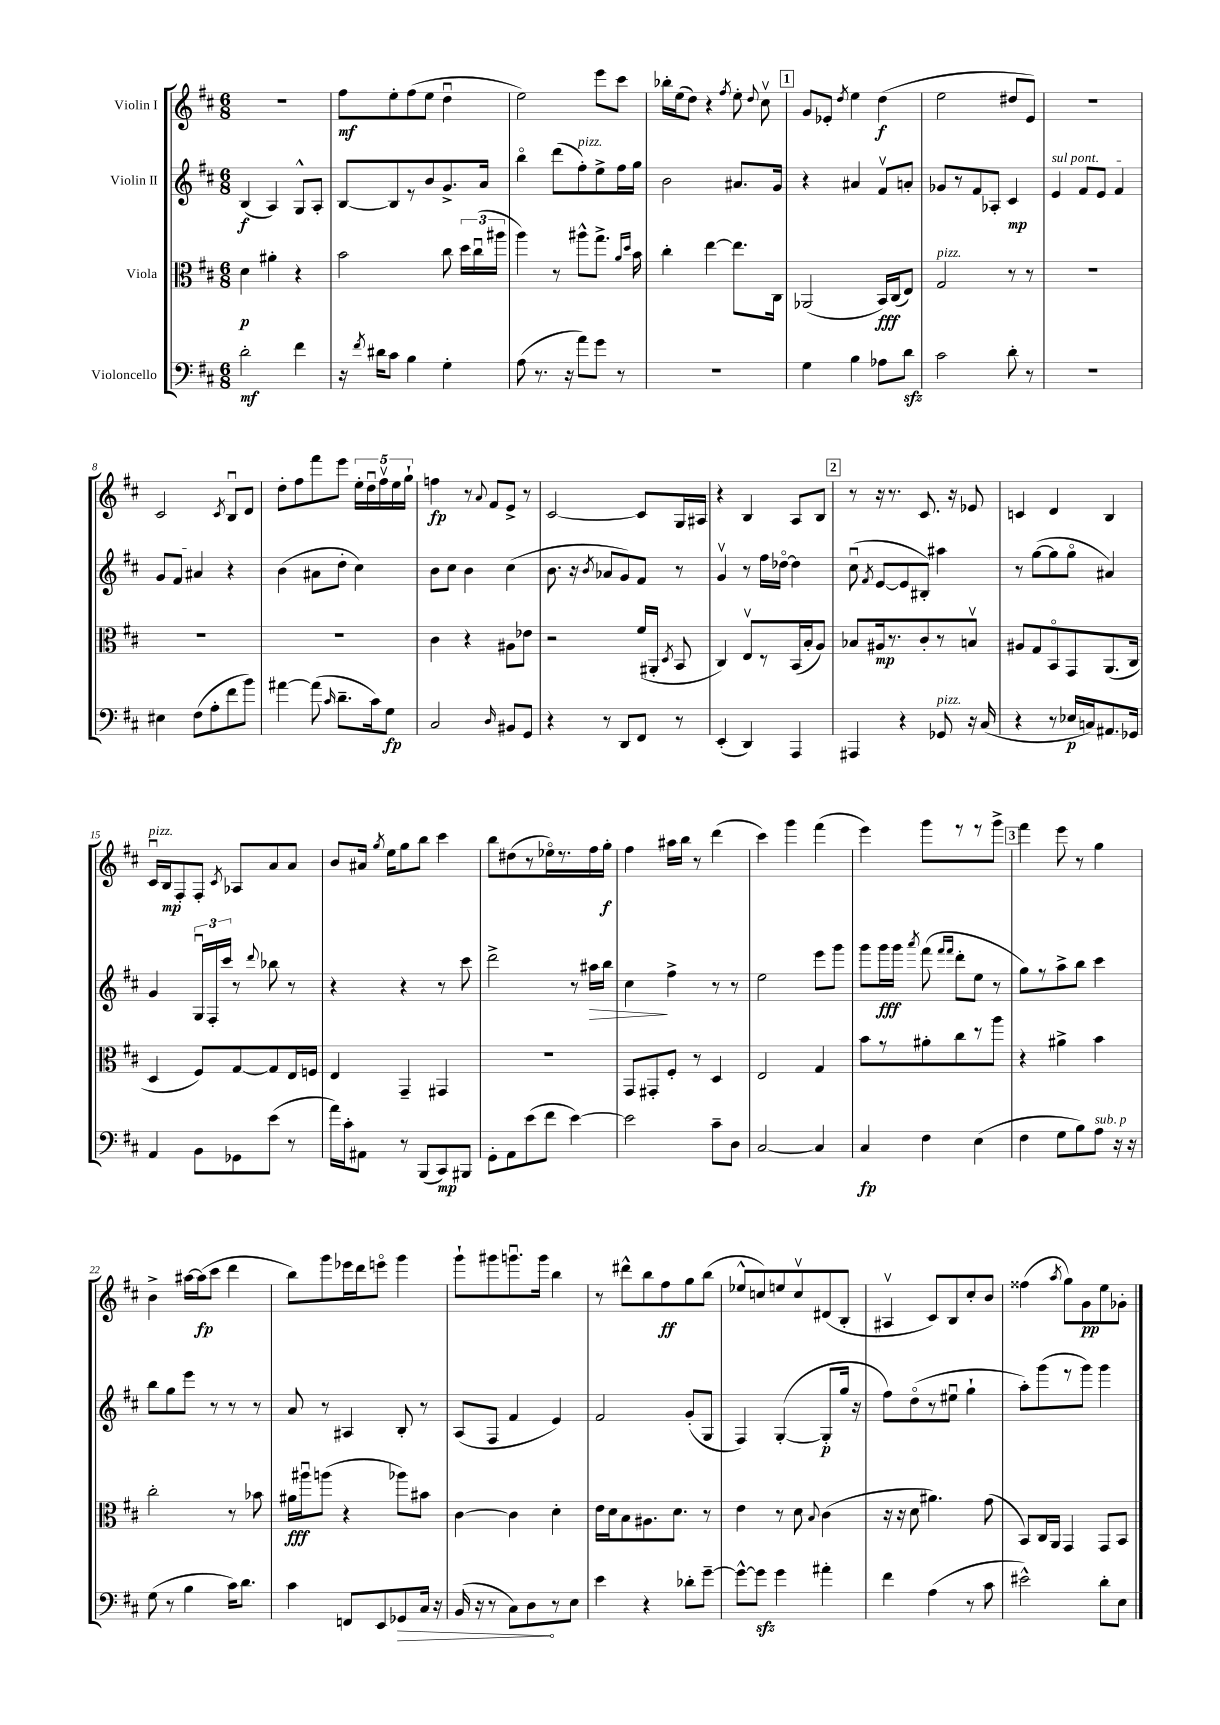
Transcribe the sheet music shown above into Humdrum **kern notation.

**kern	**dynam	**kern	**dynam	**kern	**dynam	**kern	**dynam
*part4	*part4	*part3	*part3	*part2	*part2	*part1	*part1
*staff4	*staff4	*staff3	*staff3	*staff2	*staff2	*staff1	*staff1
*I"Violoncello	*	*I"Viola	*	*I"Violin II	*	*I"Violin I	*
*clefF4	*	*clefC3	*	*clefG2	*	*clefG2	*
*k[f#c#]	*	*k[f#c#]	*	*k[f#c#]	*	*k[f#c#]	*
*M6/8	*	*M6/8	*	*M6/8	*	*M6/8	*
=1	=1	=1	=1	=1	=1	=1	=1
2d'\	mf	4d\	p	(4B/	f	2.r	.
.	.	4a#X'\	.	4A/)	.	.	.
4f#\	.	4r	.	8G^^/L	.	.	.
.	.	.	.	8A'/J	.	.	.
=2	=2	=2	=2	=2	=2	=2	=2
16r	.	2b\	.	[8B/L	.	8ff#\L	mf
8qf#/	.	.	.	.	.	.	.
16d#X\KL	.	.	.	.	.	.	.
8c#\J	.	.	.	8B/]	.	8ee'\	.
4B\	.	.	.	8r	.	(8ff#\	.
.	.	.	.	8b/	.	8ee\J	.
4G'\	.	8cc#\	.	8.g^/	.	4ddu\	.
.	.	24dd\LL	.	.	.	.	.
.	.	(24cc#u\	.	.	.	.	.
.	.	.	.	16a/Jk	.	.	.
.	.	24aa#X\JJ	.	.	.	.	.
=3	=3	=3	=3	=3	=3	=3	=3
(8A\	.	4aa\)	.	4bb\	.	2ee\)	.
8.r	.	.	.	.	.	.	.
.	.	8r	.	(8ddd\L	.	.	.
16r	.	.	.	.	.	.	.
!	!	!	!	!LO:TX:a:i:t=pizz.	!	!	!
8a\L)	.	8aa#X^^\L	.	8ff#'\)	.	.	.
8g\J	.	8.gg^\J	.	8ee^\	.	8eee\L	.
8r	.	.	.	16ff#\L	.	8ccc#\J	.
.	.	16qqa/LL	.	.	.	.	.
.	.	16qqdd/JJ	.	.	.	.	.
.	.	16b\	.	16gg\JJ	.	.	.
=4	=4	=4	=4	=4	=4	=4	=4
2.r	.	4cc#'\	.	2b\	.	16bb-X'\LL	.
.	.	.	.	.	.	(16ee\J	.
.	.	.	.	.	.	8dd\J)	.
.	.	[4ee\	.	.	.	4r	.
.	.	.	.	.	.	8qff#/	.
.	.	8.ee\L]	.	8.a#X/L	.	8ee'\	.
.	.	.	.	.	.	8qqdd/	.
.	.	.	.	.	.	8cc#v\	.
.	.	16C#\Jk	.	16g/Jk	.	.	.
!!LO:REH:place=s1:t=1
=5	=5	=5	=5	=5	=5	=5	=5
4G\	.	(2AA-X/	.	4r	.	8g/L	.
.	.	.	.	.	.	8e-X'/J	.
.	.	.	.	.	.	8qdd/	.
4B\	.	.	.	4a#X/	.	4ee\	.
8A-X\L	.	16BB/LL)	fff	8f#v/L	.	(4dd\	f
.	.	(16C#/J	.	.	.	.	.
8dzz\J	.	8E/J)	.	8an'/J	.	.	.
=6	=6	=6	=6	=6	=6	=6	=6
!	!	!LO:TX:a:i:t=pizz.	!	!	!	!	!
2c#\	.	2G/	.	8g-X/L	.	2ee\	.
.	.	.	.	8r	.	.	.
.	.	.	.	8f#/	.	.	.
.	.	.	.	8A-X'/J	.	.	.
8d'\	.	8r	.	4c#/	mp	8dd#X/L	.
8r	.	8r	.	.	.	8e/J)	.
=7	=7	=7	=7	=7	=7	=7	=7
!	!	!	!	!LO:TX:a:i:t=sul pont.	!	!	!
2.r	.	2.r	.	4e/	.	2.r	.
.	.	.	.	8f#/L	.	.	.
.	.	.	.	8e/J	.	.	.
.	.	.	.	4f#/	.	.	.
!!LO:LB:g=z
=8	=8	=8	=8	=8	=8	=8	=8
4E#X\	.	2.r	.	8g/L	.	2c#/	.
.	.	.	.	8f#/J	.	.	.
(8F#\L	.	.	.	4a#X/	.	.	.
8A'\	.	.	.	.	.	.	.
.	.	.	.	.	.	8qc#/	.
8f#\	.	.	.	4r	.	8Bu/L	.
8b\J)	.	.	.	.	.	8d/J	.
=9	=9	=9	=9	=9	=9	=9	=9
[4a#X\	.	2.r	.	(4b\	.	8dd'\L	.
.	.	.	.	.	.	8ff#\	.
(8a#\]	.	.	.	8a#X\L	.	8fff#\	.
16qqc#/	.	.	.	.	.	.	.
8.d~\L	.	.	.	8dd'\J	.	8eee\J	.
.	.	.	.	4cc#\)	.	20ee'\LL	.
.	.	.	.	.	.	20ddu\	.
16c#\k)	.	.	.	.	.	.	.
.	.	.	.	.	.	20ff#v\	.
8G\J	fp	.	.	.	.	.	.
.	.	.	.	.	.	20ee\	.
.	.	.	.	.	.	20gg`\JJ	.
=10	=10	=10	=10	=10	=10	=10	=10
2C#/	.	4c#\	.	8b\L	.	4ffn\	fp
.	.	.	.	8cc#\J	.	.	.
.	.	4r	.	4b\	.	8r	.
.	.	.	.	.	.	8qqa/	.
.	.	.	.	.	.	8f#/L	.
16qqD/	.	.	.	.	.	.	.
8BB#X/L	.	8A#X\L	.	(4cc#\	.	8e^/J	.
8GG/J	.	8e-X\J	.	.	.	8r	.
=11	=11	=11	=11	=11	=11	=11	=11
4r	.	2r	.	8.b\	.	[2c#/	.
.	.	.	.	16r	.	.	.
.	.	.	.	8qb/	.	.	.
8r	.	.	.	8a-X/L	.	.	.
8DD/L	.	.	.	8g/)	.	.	.
8FF#/J	.	(16f#/LL	.	8f#/J	.	8c#/L]	.
.	.	16AA#X'/JJ	.	.	.	.	.
.	.	8qD/	.	.	.	.	.
8r	.	8BB/	.	8r	.	16G/L	.
.	.	.	.	.	.	16A#X/JJ	.
=12	=12	=12	=12	=12	=12	=12	=12
(4EE'/	.	4C#/)	.	4gv/	.	4r	.
4DD/)	.	8Ev/L	.	8r	.	4B/	.
.	.	8r	.	16ff#\LL	.	.	.
.	.	.	.	[16dd-X\JJ	.	.	.
4AAA/	.	(16BB/L	.	4dd-\]	.	8A/L	.
.	.	16B'/J	.	.	.	.	.
.	.	8A/J)	.	.	.	8B/J	.
!!LO:REH:place=s1:t=2
=13	=13	=13	=13	=13	=13	=13	=13
4AAA#X/	.	8B-X/L	.	(8cc#u\	.	8r	.
.	.	.	.	8qf#/	.	.	.
.	.	16A#X/k	mp	[8e/L	.	16r	.
.	.	8.r	.	.	.	8.r	.
4r	.	.	.	8e/]	.	.	.
.	.	8c#'/	.	8B#X'/J)	.	8.c#/	.
!LO:TX:a:i:t=pizz.	!	!	!	!	!	!	!
8GG-X/	.	8r	.	4aa#X\	.	.	.
.	.	.	.	.	.	16r	.
16r	.	8Bnv/J	.	.	.	8e-X/	.
(16C#/	.	.	.	.	.	.	.
=14	=14	=14	=14	=14	=14	=14	=14
4r	.	8A#X/L	.	8r	.	4cn/	.
.	.	8G/	.	([8gg\L	.	.	.
8r	.	8BB/	.	8gg\]	.	4d/	.
16E-X/LL	p	8GG/	.	8gg\J	.	.	.
16Cn/J)	.	.	.	.	.	.	.
8.AA#X/	.	(8.AA/	.	4a#X/)	.	4B/	.
16GG-X/Jk	.	16C#/Jk	.	.	.	.	.
!!LO:LB:g=z
=15	=15	=15	=15	=15	=15	=15	=15
!	!	!	!	!	!	!LO:TX:a:i:t=pizz.	!
4AA/	.	4D/	.	4g/	.	16c#u/LL	.
.	.	.	.	.	.	16B/J	mp
.	.	.	.	.	.	8F#'/	.
8BB\L	.	8F#/L)	.	24Gu/LL	.	8F#'/J	.
.	.	.	.	24F#'/	.	.	.
.	.	.	.	24ccc#/JJ	.	.	.
.	.	.	.	.	.	8qc#/	.
8GG-X\	.	[8G/	.	8r	.	8A-X/L	.
.	.	.	.	8qqddd/	.	.	.
(8e\J	.	8G/]	.	8bb-X\	.	8a/	.
8r	.	16E/L	.	8r	.	8a/J	.
.	.	16Fn/JJ	.	.	.	.	.
=16	=16	=16	=16	=16	=16	=16	=16
16a\LL)	.	4E/	.	4r	.	8b/L	.
16c#'\J	.	.	.	.	.	.	.
8AA#X\J	.	.	.	.	.	16a#X/Jk	.
.	.	.	.	.	.	8qgg/	.
.	.	.	.	.	.	16ee\KL	.
8r	.	4GG~/	.	4r	.	8gg\	.
(8BBB/L	.	.	.	.	.	8bb\J	.
8CC#/)	mp	4GG#X/	.	8r	.	4ccc#\	.
8BBB#X/J	.	.	.	8ccc#\	.	.	.
=17	=17	=17	=17	=17	=17	=17	=17
8GG'\L	.	2.r	.	2ddd^\	.	8bb\L	.
8AA\	.	.	.	.	.	(8dd#X\	.
(8e\	.	.	.	.	.	8r	.
8f#\J	.	.	.	.	.	16ee-X\L)	.
.	.	.	.	.	.	8.r	.
[4e\)	.	.	.	8r	.	.	.
!	!	!	!	!	!LO:HP:b	!	!
.	.	.	.	16aa#X\LL	>	16ff#\	.
.	.	.	.	16bb\JJ	.	16gg'\JJ	f
=18	=18	=18	=18	=18	=18	=18	=18
2e\]	.	8GG/L	.	4cc#\	.	4ff#\	.
.	.	8GG#X'/	.	.	.	.	.
.	.	8F#'/J	.	4ff#^\	]	16aa#X\LL	.
.	.	.	.	.	.	16bb\JJ	.
.	.	8r	.	.	.	8r	.
8c#~\L	.	4D/	.	8r	.	(4ddd\	.
8D\J	.	.	.	8r	.	.	.
=19	=19	=19	=19	=19	=19	=19	=19
[2C#/	.	2E/	.	2ee\	.	4ccc#\)	.
.	.	.	.	.	.	4ggg\	.
4C#/]	.	4G/	.	8eee\L	.	(4fff#\	.
.	.	.	.	8ggg\J	.	.	.
=20	=20	=20	=20	=20	=20	=20	=20
4C#/	fp	8b\L	.	8ggg\L	.	4eee\)	.
.	.	8r	.	16ggg\L	fff	.	.
.	.	.	.	16ggg\JJ	.	.	.
.	.	.	.	8qaaa/	.	.	.
4F#\	.	8a#X'\	.	(8fff#\	.	8ggg\L	.
.	.	.	.	16qqfff#/LL	.	.	.
.	.	.	.	16qqfff#/JJ	.	.	.
.	.	8cc#\	.	8ddd'\L	.	8r	.
(4E\	.	8r	.	8ee\J	.	8r	.
.	.	8aa\J	.	8r	.	8ggg^\J	.
!!LO:REH:place=s1:t=3
=21	=21	=21	=21	=21	=21	=21	=21
4F#\	.	4r	.	8gg\L)	.	4fff#\	.
.	.	.	.	8r	.	.	.
8G\L	.	4a#X^\	.	8aa^\	.	8eee\	.
8B\)	.	.	.	8bb\J	.	8r	.
!LO:TX:a:i:t=sub. p	!	!	!	!	!	!	!
8A\J	.	4b\	.	4ccc#\	.	4gg\	.
16r	.	.	.	.	.	.	.
16r	.	.	.	.	.	.	.
!!LO:LB:g=z
=22	=22	=22	=22	=22	=22	=22	=22
(8G\	.	2cc#'\	.	8bb\L	.	4b^\	.
8r	.	.	.	8gg\	.	.	.
4B\	.	.	.	8eee\J	.	[16aa#X\LL	.
.	.	.	.	.	.	(16aa#\J]	fp
.	.	.	.	8r	.	8ccc#\J	.
16c#\KL)	.	8r	.	8r	.	4ddd\	.
8.d\J	.	.	.	.	.	.	.
.	.	8b-X\	.	8r	.	.	.
=23	=23	=23	=23	=23	=23	=23	=23
4c#\	.	16a#X\LL	fff	8a/	.	8bb\L)	.
.	.	16aa#Xu\J	.	.	.	.	.
.	.	(8aan\J	.	8r	.	8ggg\	.
8FFn/L	.	4r	.	4A#X/	.	16eee-X\L	.
.	.	.	.	.	.	16ddd\J	.
8EE/	.	.	.	.	.	8eeen\J	.
!	!LO:HP:b	!	!	!	!	!	!
8GG-X/	>	8aa-X\L)	.	8B'/	.	4ggg\	.
16C#/Jk	.	8b#X\J	.	8r	.	.	.
16r	.	.	.	.	.	.	.
=24	=24	=24	=24	=24	=24	=24	=24
(16BB/	.	[4c#\	.	(8A/L	.	8ggg`\L	.
16r	.	.	.	.	.	.	.
8r	.	.	.	8F#/J	.	8ggg#X\	.
8C#\L)	.	4c#\]	.	4f#/	.	8.gggnu\	.
8D\	.	.	.	.	.	.	.
.	.	.	.	.	.	16ggg\Jk	.
8r	]	4d'\	.	4e/)	.	4bb\	.
8E\J	.	.	.	.	.	.	.
=25	=25	=25	=25	=25	=25	=25	=25
4e\	.	16e\LL	.	2f#/	.	8r	.
.	.	16d\J	.	.	.	.	.
.	.	8B\	.	.	.	8ddd#X^^\L	.
4r	.	8.A#X\	.	.	.	8bb\	.
.	.	.	.	.	.	8ff#\	ff
.	.	8.d\J	.	.	.	.	.
8d-X'\L	.	.	.	(8g'/L	.	8gg\	.
[8g~\J	.	8r	.	8G/J	.	(8bb\J	.
=26	=26	=26	=26	=26	=26	=26	=26
8g^^\L_	.	4e\	.	4F#/)	.	8ee-X^^/L	.
8gzz\J]	.	.	.	.	.	8ccn/)	.
4g\	.	8r	.	([4G'/	.	8een/	.
.	.	8d\	.	.	.	8ccv/	.
.	.	8qqB/	.	.	.	.	.
4a#X'\	.	(4c#\	.	8G'/L]	p	(8d#X/	.
.	.	.	.	16gg/Jk	.	8B'/J	.
.	.	.	.	16r	.	.	.
=27	=27	=27	=27	=27	=27	=27	=27
4f#\	.	16r	.	8ff#\L)	.	4A#Xv/	.
.	.	16r	.	.	.	.	.
.	.	8d\	.	(8dd\	.	.	.
(4A\	.	4.a#X\)	.	8r	.	8c#/L)	.
.	.	.	.	8ee#Xu\J	.	8B/	.
8r	.	.	.	4gg`\	.	8cc#'/	.
8c#\	.	(8g\	.	.	.	8b/J	.
=28	=28	=28	=28	=28	=28	=28	=28
2e#X^^\)	.	8BB/L)	.	8aa'\L)	.	(4ff##X\	.
.	.	16C#/L	.	(8ggg\	.	.	.
.	.	16AA/JJ	.	.	.	.	.
.	.	.	.	.	.	8qaa/	.
.	.	4GG/	.	8r	.	8gg\L)	.
.	.	.	.	8ggg\J)	.	8g\	pp
8d'\L	.	8GG/L	.	4ggg\	.	8ee\	.
8E\J	.	8BB/J	.	.	.	8g-X'\J	.
==	==	==	==	==	==	==	==
*-	*-	*-	*-	*-	*-	*-	*-
